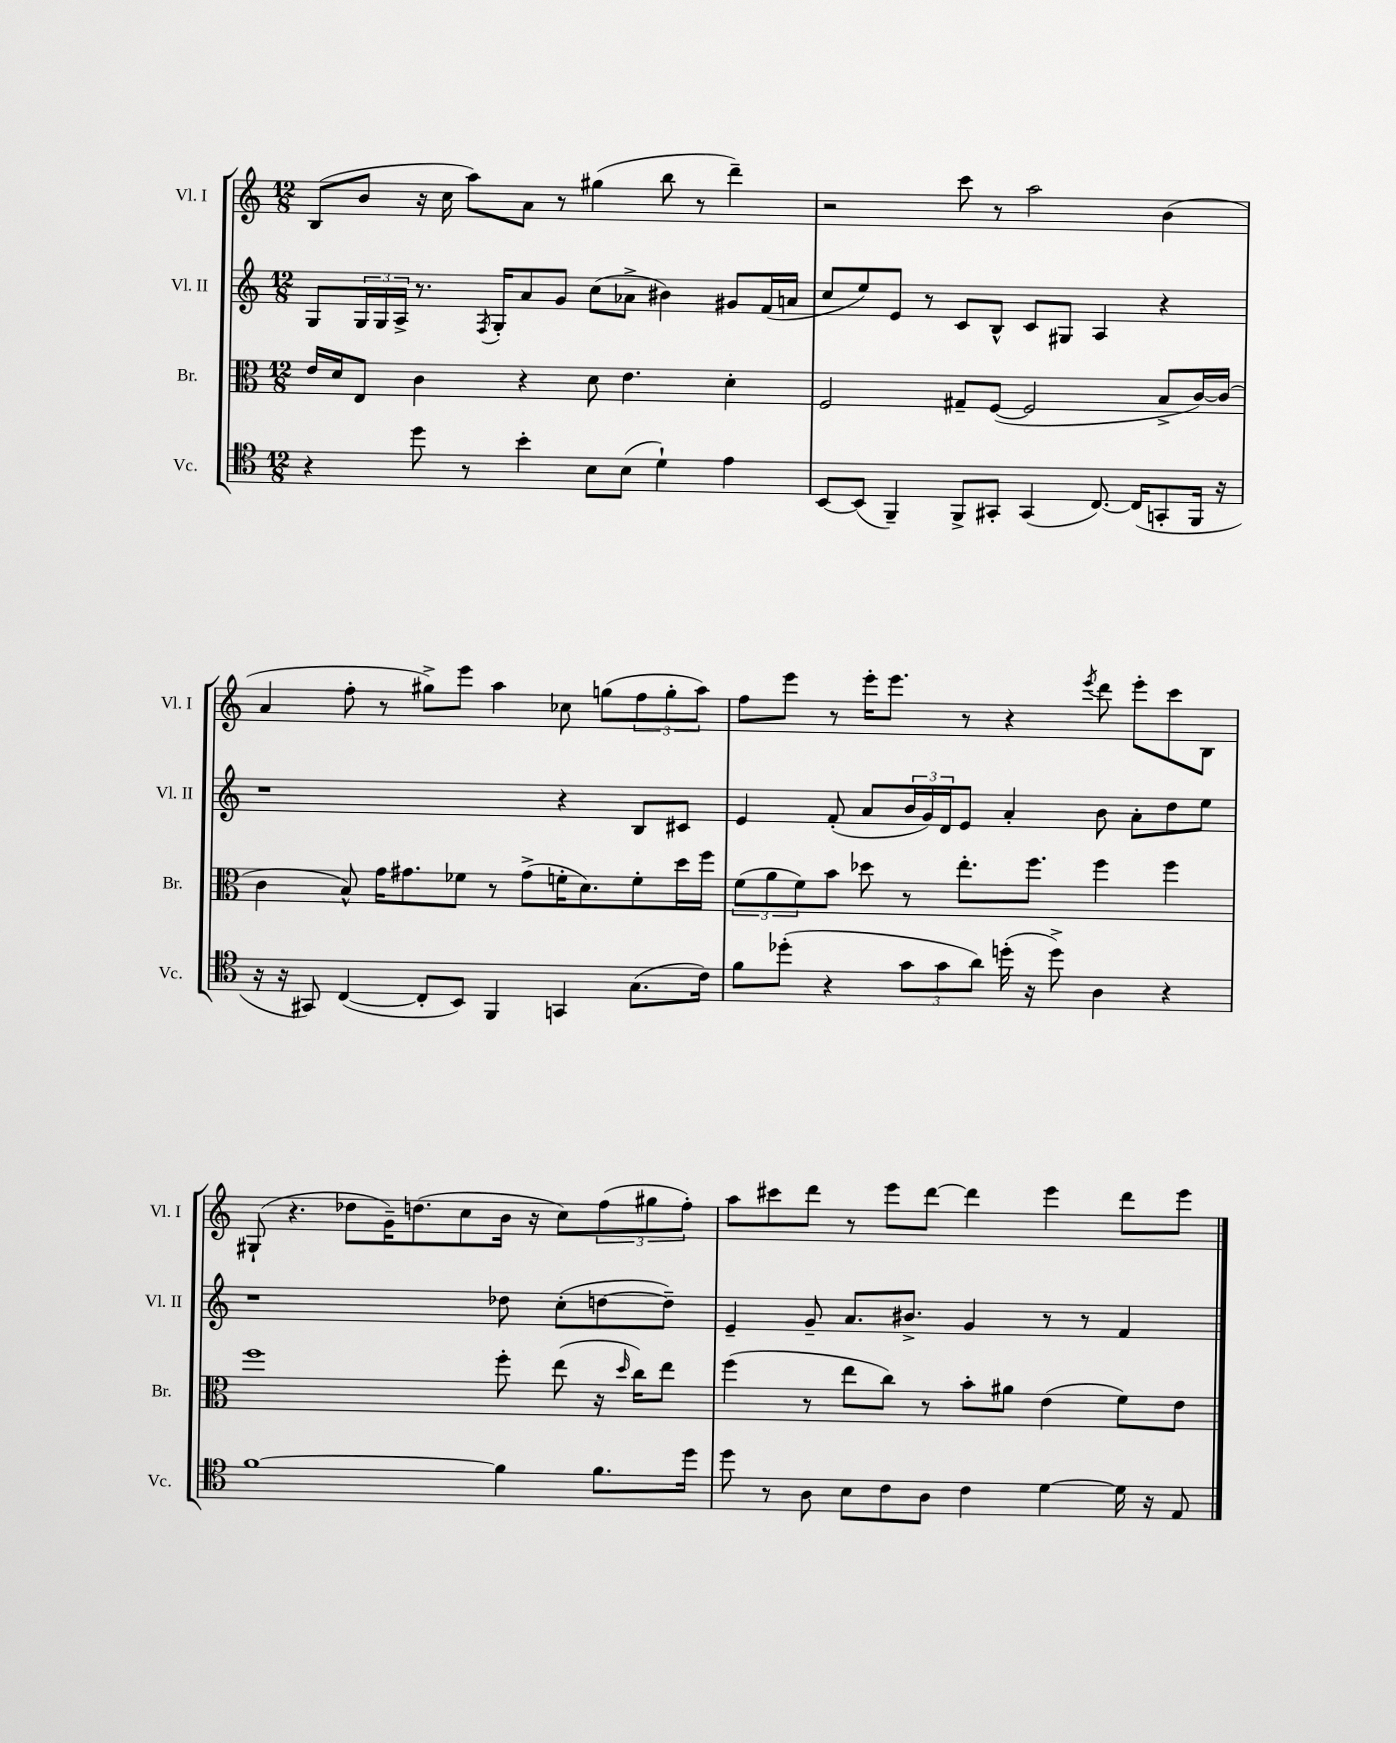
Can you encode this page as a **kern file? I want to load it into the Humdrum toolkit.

**kern	**kern	**kern	**kern
*staff4	*staff3	*staff2	*staff1
*clefC4	*clefC3	*clefG2	*clefG2
*k[]	*k[]	*k[]	*k[]
*M12/8	*M12/8	*M12/8	*M12/8
4r	16e	8G	(8B
.	16d	.	.
.	8E	24G	8b
.	.	24G	.
.	.	24A^	.
8dd	4c	8.r	16r
.	.	.	16cc
8r	.	.	8aa)
.	.	8qF	.
.	.	16G'	.
4b'	4r	8a	8a
.	.	8g	8r
8B	8d	(8cc	(4gg#
(8B	4.e	8a-^	.
4d`)	.	4b#)	8bb
.	.	.	8r
4e	4d'	8g#	4ddd~)
.	.	(16f	.
.	.	16a	.
=	=	=	=
[8BB	2F	8cc	2r
(8BB]	.	8ee)	.
4FF~)	.	8e	.
.	.	8r	.
8FF^	8G#~	8c	8ccc
8GG#'	([8F	8B^^	8r
(4GG#	2F]	8c	2aa
.	.	8G#	.
[8.C)	.	4A	.
(16C]	.	.	.
8GG'	8B^	4r	(4b
16FF	[16c)	.	.
16r	(16c]	.	.
=	=	=	=
16r	4c	1r	4a
16r	.	.	.
8GG#)	.	.	.
([4C	8B^^)	.	8ff'
.	16g	.	8r
.	8.g#	.	.
8C']	.	.	8gg#^)
8BB)	8f-	.	8eee
4FF	8r	.	4aa
.	(8g#^	.	.
4GG	16f'	4r	8cc-
.	8.d)	.	.
.	.	.	(8gg
(8.G	8f'	8B	12ff
.	.	.	12gg'
.	16dd	8c#	.
.	.	.	12aa)
16c)	16ff	.	.
=	=	=	=
8f	(12f	4e	8ff
.	12a	.	.
(8dd-'	.	.	8eee
.	12f)	.	.
4r	8b	(8f'	8r
.	8dd-	8a	16eee'
.	.	.	8.eee
12g	8r	24b	.
.	.	24g)	.
12g	.	24d	.
.	8.ee'	8e	8r
12a)	.	.	.
(16dd'	.	4a'	4r
16r	8.ff	.	.
8dd^)	.	.	.
.	.	.	8qeee
4A	4ff	8b	8ddd
.	.	8a'	8eee'
4r	4ff	8dd	8ccc
.	.	8ee	8B
=	=	=	=
[1f	1ff	1r	(8G#`
.	.	.	4.r
.	.	.	8dd-
.	.	.	16g~)
.	.	.	(8.dd
.	.	.	8cc
4f]	8ff'	8dd-	16b
.	.	.	16r
.	(8ee	(8cc'	8cc)
8.f	16r	[8dd	(12ff
.	16qqdd	.	.
.	16cc)	.	.
.	.	.	12gg#
.	8ee	8dd~])	.
.	.	.	12ff')
16dd	.	.	.
=	=	=	=
8dd	(4ff	4e~	8aa
8r	.	.	8ccc#
8A	8r	8g~	8ddd
8B	8ee	8.a	8r
8c	8cc)	.	8eee
.	.	8.b#^	.
8A	8r	.	[8ddd
4c	8b'	4g	4ddd]
.	8a#	.	.
[4d	(4e	8r	4eee
.	.	8r	.
16d]	8f)	4f	8ddd
16r	.	.	.
8E	8e	.	8eee
==	==	==	==
*-	*-	*-	*-
